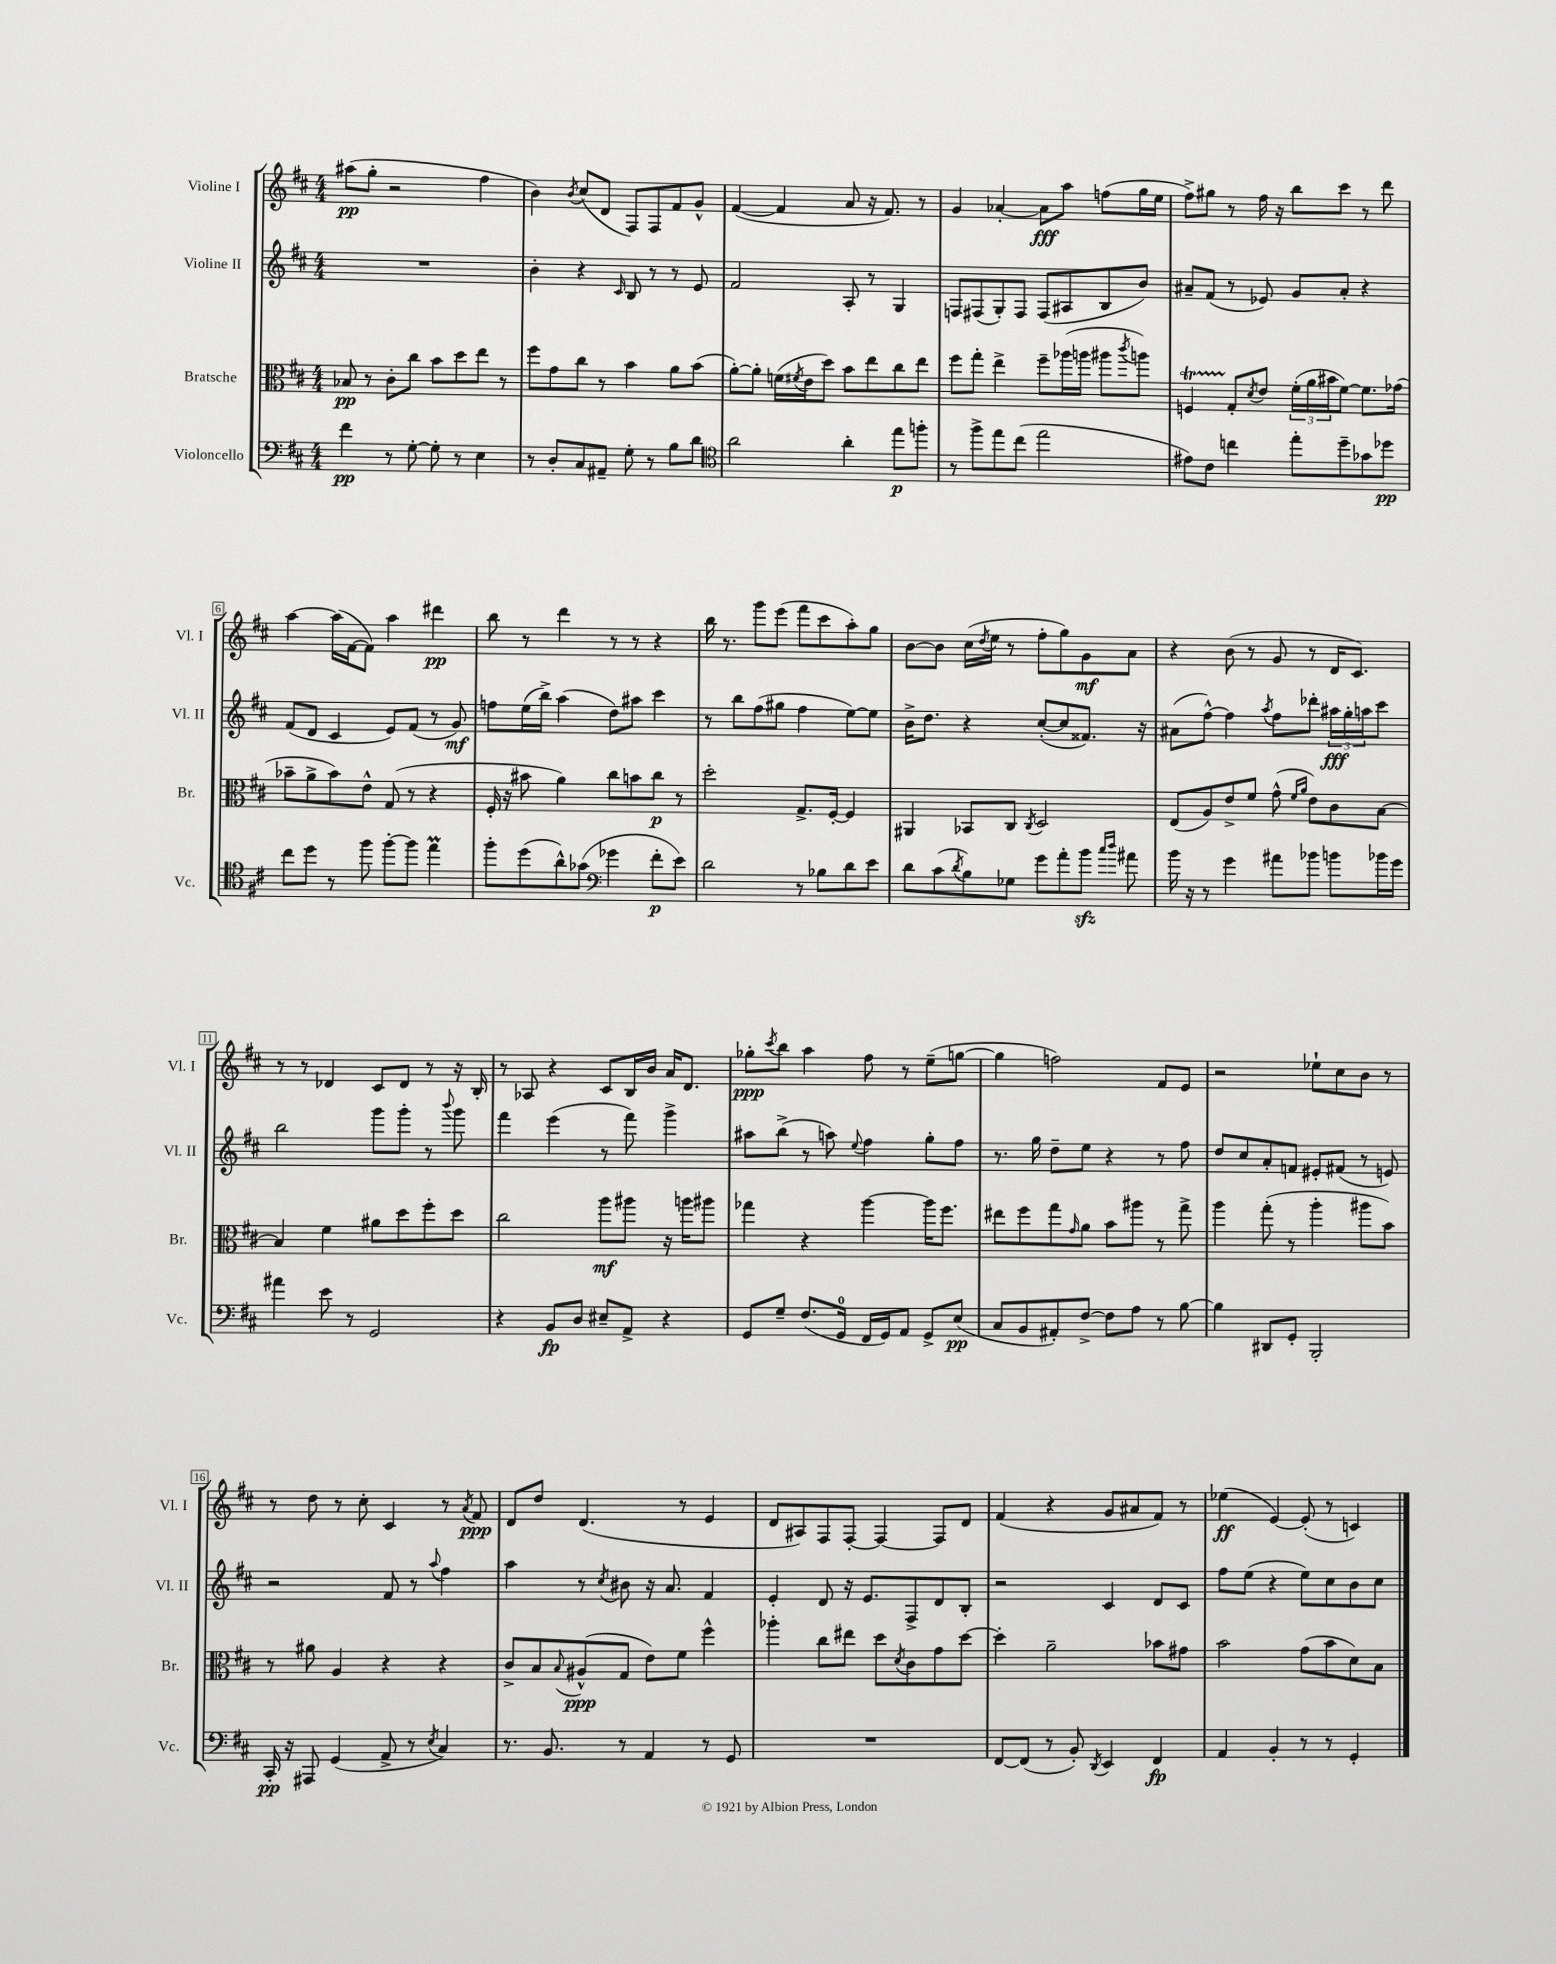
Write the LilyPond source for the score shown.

<<
\new StaffGroup <<
\new Staff = "s0" \with { instrumentName = "Violine I" shortInstrumentName = "Vl. I" } {
    \clef treble \key d \major \numericTimeSignature \time 4/4
    ais''8\pp( g''8-. r2 fis''4 |
    b'4) \acciaccatura { b'8 } cis''8( d'8 fis8) fis8 fis'8 g'8-^ |
    fis'4~( fis'4 a'8 r16 fis'8.) r8 |
    g'4 aes'4~-. aes'8\fff a''8 f''8( g''16 e''16 |
    fis''8->) gis''8 r8 fis''16 r16 b''8 cis'''8 r8 d'''8 |
    a''4~ a''16( fis'16~ fis'8) a''4 dis'''4\pp |
    b''8 r8 d'''4 r8 r8 r4 |
    b''16 r8. g'''8 e'''8( fis'''8 cis'''8 a''8-.) g''8 |
    b'8~ b'8 cis''16( \acciaccatura { d''8 } e''16 r8 fis''8-. g''8) g'8\mf a'8 |
    r4 b'8( r8 g'8 r8 d'16 cis'8.) |
    r8 r8 des'4 cis'8 des'8 r8 r16 b16-. |
    r8 aes8 r4 cis'8 b16 b'16 a'16 d'8. |
    ges''8-.\ppp \acciaccatura { cis'''8 } b''8 a''4 fis''8 r8 e''8--( g''8~ |
    g''4 f''2) fis'8 e'8 |
    r2 ees''8-! cis''8 b'8 r8 |
    r8 d''8 r8 cis''8-. cis'4 r8 \acciaccatura { a'8 } fis'8\ppp |
    d'8 d''8 d'4.( r8 e'4 |
    d'8 ais8) fis8 fis8~-. fis4~ fis8 d'8 |
    fis'4( r4 g'8 ais'8 fis'8) r8 |
    ees''4\ff( e'4~) e'8-.( r8 c'4) \bar "|." |
}
\new Staff = "s1" \with { instrumentName = "Violine II" shortInstrumentName = "Vl. II" } {
    \clef treble \key d \major \numericTimeSignature \time 4/4
    R1 |
    b'4-. r4 \grace { cis'16 } b8 r8 r8 e'8 |
    fis'2 a8-. r8 g4 |
    f8 fis8( g8-.) fis8 fis8( ais8 b8 b'8) |
    ais'8-- fis'8( r8 ees'8) g'8 ais'8-. r4 |
    fis'8( d'8 cis'4 e'8) fis'8( r8 g'8\mf) |
    f''8 e''16( b''16->) a''4( d''8) ais''8 cis'''4 |
    r8 b''8 fis''8( gis''8 fis''4 e''8~) e''8 |
    b'16-> d''8. r4 cis''8~-.( cis''8 fisis'8.) r16 |
    ais'8( fis''8~-^) fis''4 \acciaccatura { a''8 } fis''8 des'''8-. \tuplet 3/2 { ais''16\fff g''16-. a''16 } cis'''8 |
    b''2 g'''8 g'''8-. r8 \appoggiatura { b'''8 } g'''8 |
    fis'''4 e'''4( r8 fis'''8) g'''4-> |
    ais''8 b''8->( r8 a''8) \appoggiatura { e''8 } fis''4 g''8-. fis''8 |
    r8. g''16 d''8-- e''8 r4 r8 fis''8 |
    d''8 cis''8 a'8-. f'8 eis'8-. fis'8( r8 e'8) |
    r2 fis'8 r8 \appoggiatura { a''8 } fis''4 |
    a''4 r8 \acciaccatura { cis''8 } bis'8 r16 a'8. fis'4 |
    e'4-. d'8 r16 e'8. fis8-> d'8 b8-. |
    r2 cis'4 d'8 cis'8 |
    fis''8 e''8( r4 e''8) cis''8 b'8 cis''8 \bar "|." |
}
\new Staff = "s2" \with { instrumentName = "Bratsche" shortInstrumentName = "Br." } {
    \clef alto \key d \major \numericTimeSignature \time 4/4
    bes8\pp r8 cis'8-. cis''8 b'8 d''8 e''8 r8 |
    fis''8 g'8 cis''8 r8 b'4 a'8 b'8( |
    a'8~-.) a'8-. f'16( \acciaccatura { fis'8 } e'16 d''8) b'8 e''8 cis''8 e''8 |
    fis''8 g''8-. e''4-> fis''8-- aes''16( a''16 ais''8 \acciaccatura { cis'''8 } a''8) |
    f4\startTrillSpan g8-.\stopTrillSpan \acciaccatura { d'8 } e'8 \tuplet 3/2 { fis'16-.( a'16 bis'16 } fis'8~) fis'8. ges'16( |
    bes'8-- a'8-> bes'8) e'8-^ g8( r8 r4 |
    fis16-. r16 bis'8 a'4) cis''8 b'8 cis''8\p r8 |
    d''2-. g8.-> fis16~-. fis4 |
    ais,4 bes,8 cis8 \acciaccatura { cis8 } d2 |
    e8( a8) e'8-> fis'8 g'8-^( \grace { fis'16 a'16 } e'8) cis'8 b8~ |
    b4 fis'4 ais'8 d''8 fis''8-. d''8 |
    cis''2 a''8\mf ais''8 r16 a''16 ais''8 |
    ges''4 r4 a''4~ a''16 fis''8. |
    eis''8 fis''8 g''8 \grace { g'16 } a'8 b'8 ais''8 r8 g''8-> |
    a''4 g''8-.( r8 a''4-. ais''8 b'8) |
    r8 ais'8 a4 r4 r4 |
    cis'8-> b8 \appoggiatura { b8 } ais8-^\ppp( g8 e'8) fis'8 fis''4-^ |
    aes''4-. cis''8 eis''8 d''8 \acciaccatura { d'8 } cis'8 g'8 d''8~ |
    d''4-. a'2-- bes'8 gis'8 |
    b'2 g'8( b'8 d'8) b8 \bar "|." |
}
\new Staff = "s3" \with { instrumentName = "Violoncello" shortInstrumentName = "Vc." } {
    \clef bass \key d \major \numericTimeSignature \time 4/4
    fis'4\pp r8 g8~-. g8-. r8 e4 |
    r8 d8-. cis8 ais,8-- g8-. r8 b8 d'8 |
    \clef tenor a'2 a'4-. e''8\p f''8-. |
    r8 fis''8-> e''8 cis''8( e''2 |
    eis'8) cis'8 c''4 e''8-. d''8-- ges'8 des''8\pp |
    cis''8 d''8 r8 fis''8 fis''8~-. fis''8 e''4\prall |
    fis''8-. d''8( a'8-^) ges'8( \clef bass ges'4 fis'8-.\p e'8) |
    d'2 r8 bes8 d'8 e'8 |
    d'8 cis'8( \acciaccatura { d'8 } b8) ges8 g'8 a'8-. b'8\sfz \grace { cis''16 d''16 } ais'8 |
    b'16 r16 r8 g'4 ais'8 bes'8 b'8 bes'16 g'16 |
    ais'4 e'8 r8 g,2 |
    r4 b,8\fp d8 eis8-- a,8-> r4 |
    g,8 g8-- fis8.( g,16-0 fis,16 g,16) a,8 g,8-> e8\pp( |
    cis8 b,8 ais,8-.) fis8~-> fis8 a8 r8 b8~ |
    b4 dis,8 g,8-. b,,2-. |
    cis,16-.\pp r16 ais,,8 g,4( a,8-> r8 \acciaccatura { e8 } cis4) |
    r8. b,8. r8 a,4 r8 g,8 |
    R1 |
    fis,8~ fis,8( r8 b,8-.) \acciaccatura { d,8 } e,4 fis,4\fp |
    a,4 b,4-. r8 r8 g,4-. \bar "|." |
}
>>
>>
\layout { \context { \Score \override BarNumber.stencil = #(make-stencil-boxer 0.1 0.3 ly:text-interface::print) } }
